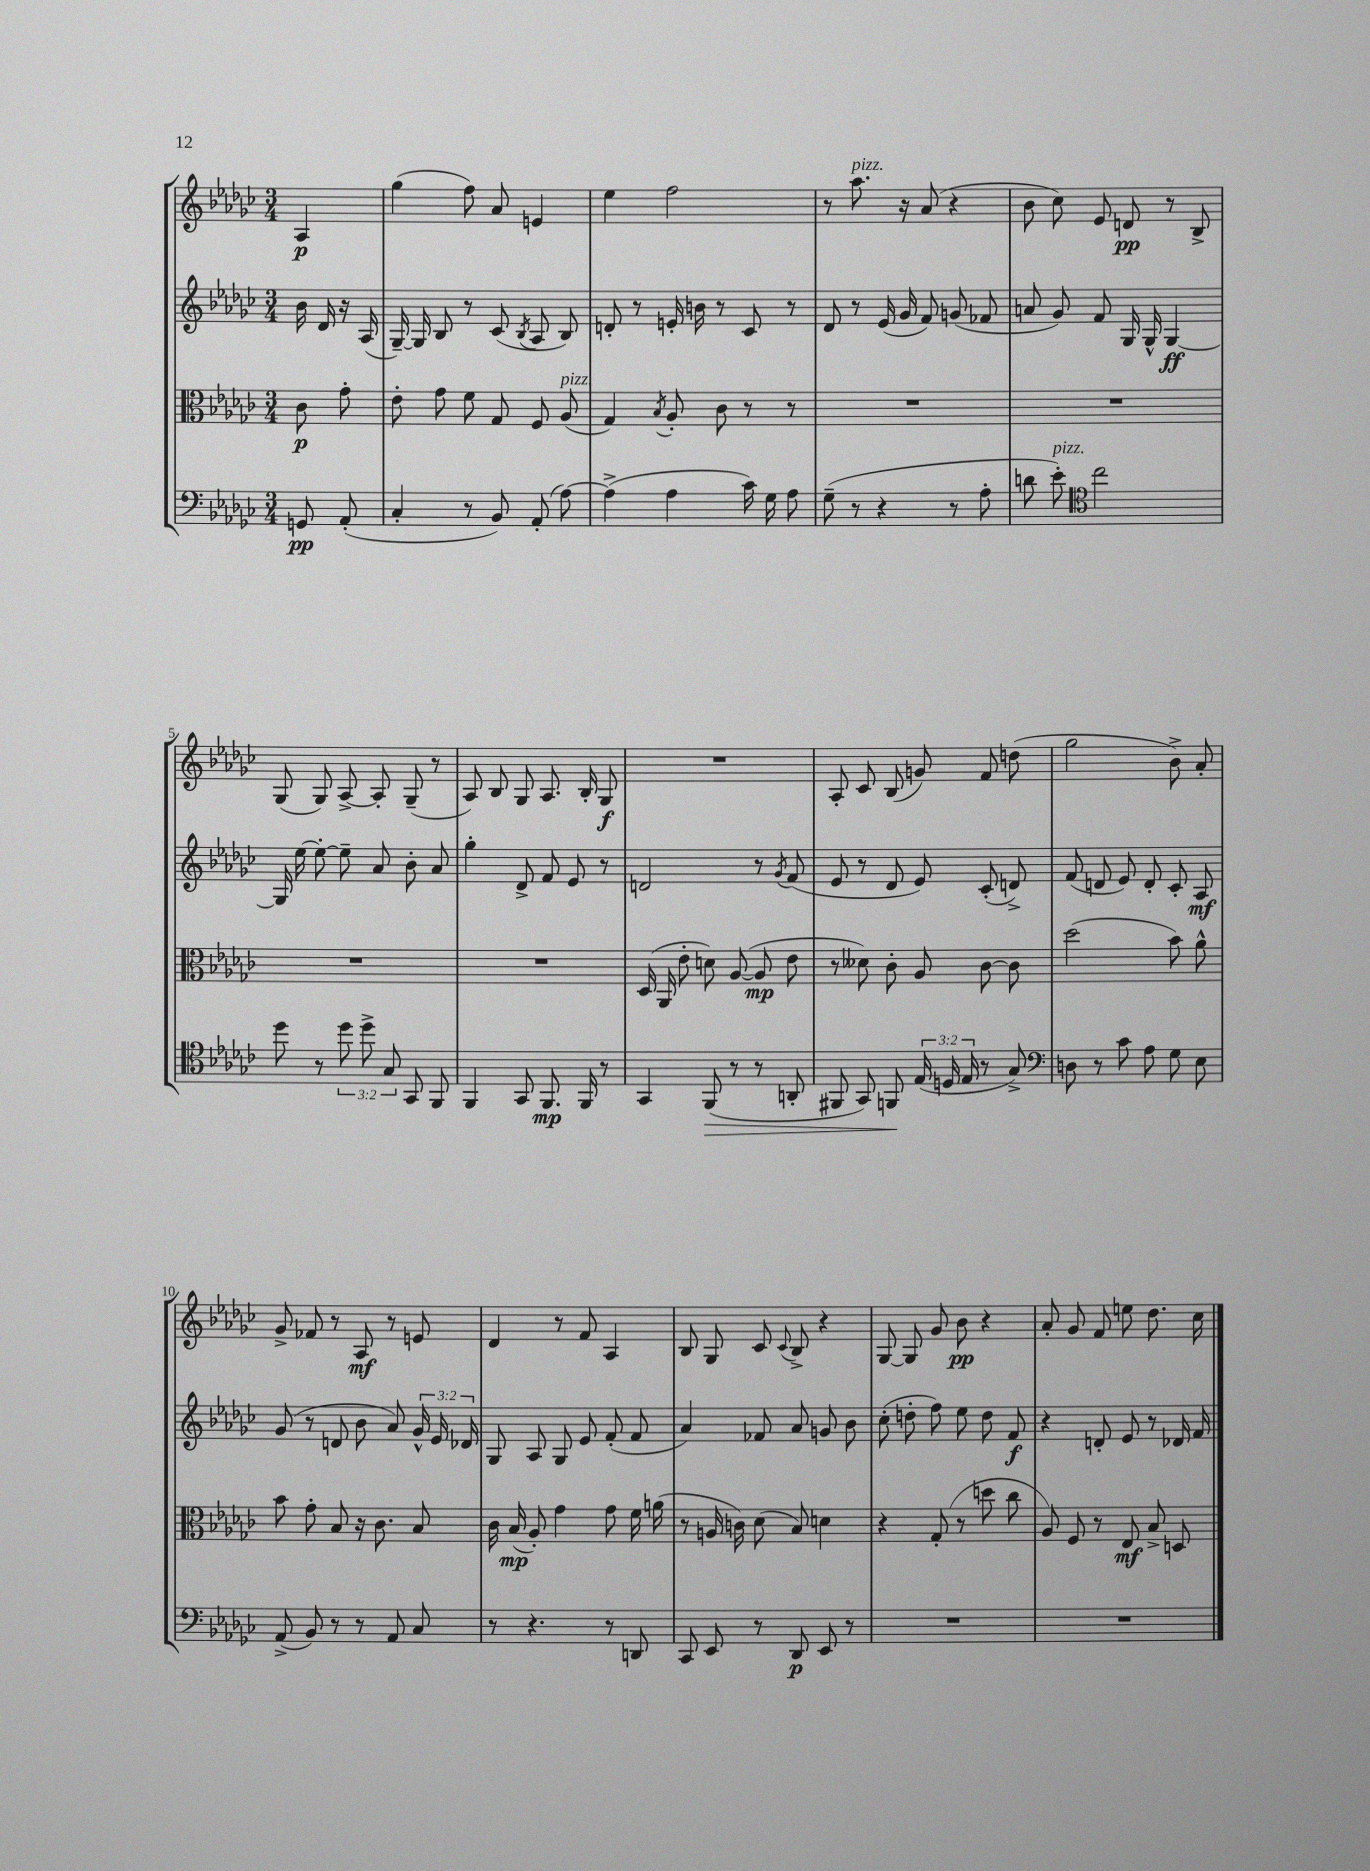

**kern	**kern	**kern	**kern
*staff4	*staff3	*staff2	*staff1
*clefF4	*clefC3	*clefG2	*clefG2
*k[b-e-a-d-g-c-]	*k[b-e-a-d-g-c-]	*k[b-e-a-d-g-c-]	*k[b-e-a-d-g-c-]
*M3/4	*M3/4	*M3/4	*M3/4
8GG	8c-	16b-	4A-
.	.	16d-	.
(8AA-'	8g-'	16r	.
.	.	(16A-	.
=	=	=	=
4C-'	8e-'	[16G-~)	(4gg-
.	.	16G-]	.
.	8g-	8B-	.
8r	8f	8r	8ff)
8BB-)	8G-	(8c-	8a-
.	.	8qB-	.
(8AA-'	8F	8A-	4e
[8A-)	(8A-	8B-)	.
=	=	=	=
(4A-^]	4G-)	8d'	4ee-
.	.	8r	.
.	8qB-	.	.
4A-	8A-'	16e'	2ff
.	.	16b	.
.	8c-	8r	.
16c-)	8r	8c-	.
16G-	.	.	.
8A-	8r	8r	.
=	=	=	=
(8G-~	2.r	8d-	8r
8r	.	8r	8.aa-
4r	.	(16e-	.
.	.	16g-	16r
.	.	8f)	(8a-
8r	.	(8g	4r
8A-'	.	8f-	.
=	=	=	=
8d	2.r	8a	8b-
8e-')	.	8g-)	8cc-)
*clefC4	*	*	*
2cc-	.	8f	8e-
.	.	16G-	8d
.	.	16G-^^	.
.	.	[4G-	8r
.	.	.	8B-^
=	=	=	=
8dd-	2.r	16G-]	(8G-
.	.	[16ee-	.
8r	.	8ee-'_	8G-)
12dd-	.	8ee-~]	[8A-^
12dd-^	.	.	.
.	.	8a-	8A-']
12G-	.	.	.
8GG-	.	8b-'	(8G-~
8FF	.	8a-	8r
=	=	=	=
4FF	2.r	4gg-'	8A-)
.	.	.	8B-
8GG-	.	8d-^	8G-
8.FF	.	8f	8.A-
.	.	8e-	.
16FF	.	.	16B-'
8r	.	8r	8G-
=	=	=	=
4GG-	(16D-	2d	2.r
.	16AA-	.	.
.	8e-'	.	.
(8FF	8d)	.	.
8r	([8A-	.	.
8r	8A-]	8r	.
.	.	8qg-	.
8AA'	8e-	(8f	.
=	=	=	=
8FF#	8r	8e-	8A-'
8GG-)	8d--)	8r	8c-
8FF	8c-'	8d-	(8B-
(24E-	8A-	8e-)	8g)
24D	.	.	.
24E-	.	.	.
8r	[8c-	(8c-'	8f
8G-^)	8c-]	8d^)	(8dd
=	=	=	=
*clefF4	*	*	*
8D	(2dd-	(8f	2gg-
8r	.	8d	.
8c-	.	8e-)	.
8A-	.	8d'	.
8G-	8b-)	8c-'	8b-^)
8E-	8a-^^	8A-	8a-'
=	=	=	=
(8AA-^	8b-	(8g-	8g-^
8BB-)	8g-'	8r	8f-
8r	8B-	8d	8r
8r	16r	8b-	8A-
.	8.c-	.	.
8AA-	.	8a-)	8r
8C-	8B-	24g-^^	8e
.	.	24e-	.
.	.	24d-	.
=	=	=	=
8r	16c-	8G-	4d-
.	(16B-	.	.
4.r	8A-')	8A-	.
.	4g-	8G-	8r
.	.	8e-	8f
8r	8g-	(8f'	4A-
8DD	16f	8f	.
.	(16a	.	.
=	=	=	=
8CC-	8r	4a-)	8B-
8EE-	16A	.	8G-
.	16c)	.	.
8r	(8d-	8f-	8c-
.	.	.	8qqc-
8DD-	8B-)	8a-	8B-^
8EE-	4d	8g	4r
8r	.	8b-	.
=	=	=	=
2.r	4r	(8cc-'	[8G-
.	.	8dd'	8G-]
.	(8G-'	8ff)	8g-
.	8r	8ee-	8b-
.	8dd	8dd	4r
.	8cc-	8f	.
=	=	=	=
2.r	8A-)	4r	8a-'
.	8F	.	8g-
.	8r	8d'	8f
.	8E-	8e-	8ee
.	8B-^	8r	8.dd-
.	8D	16d-	.
.	.	16f	16cc-
==	==	==	==
*-	*-	*-	*-
